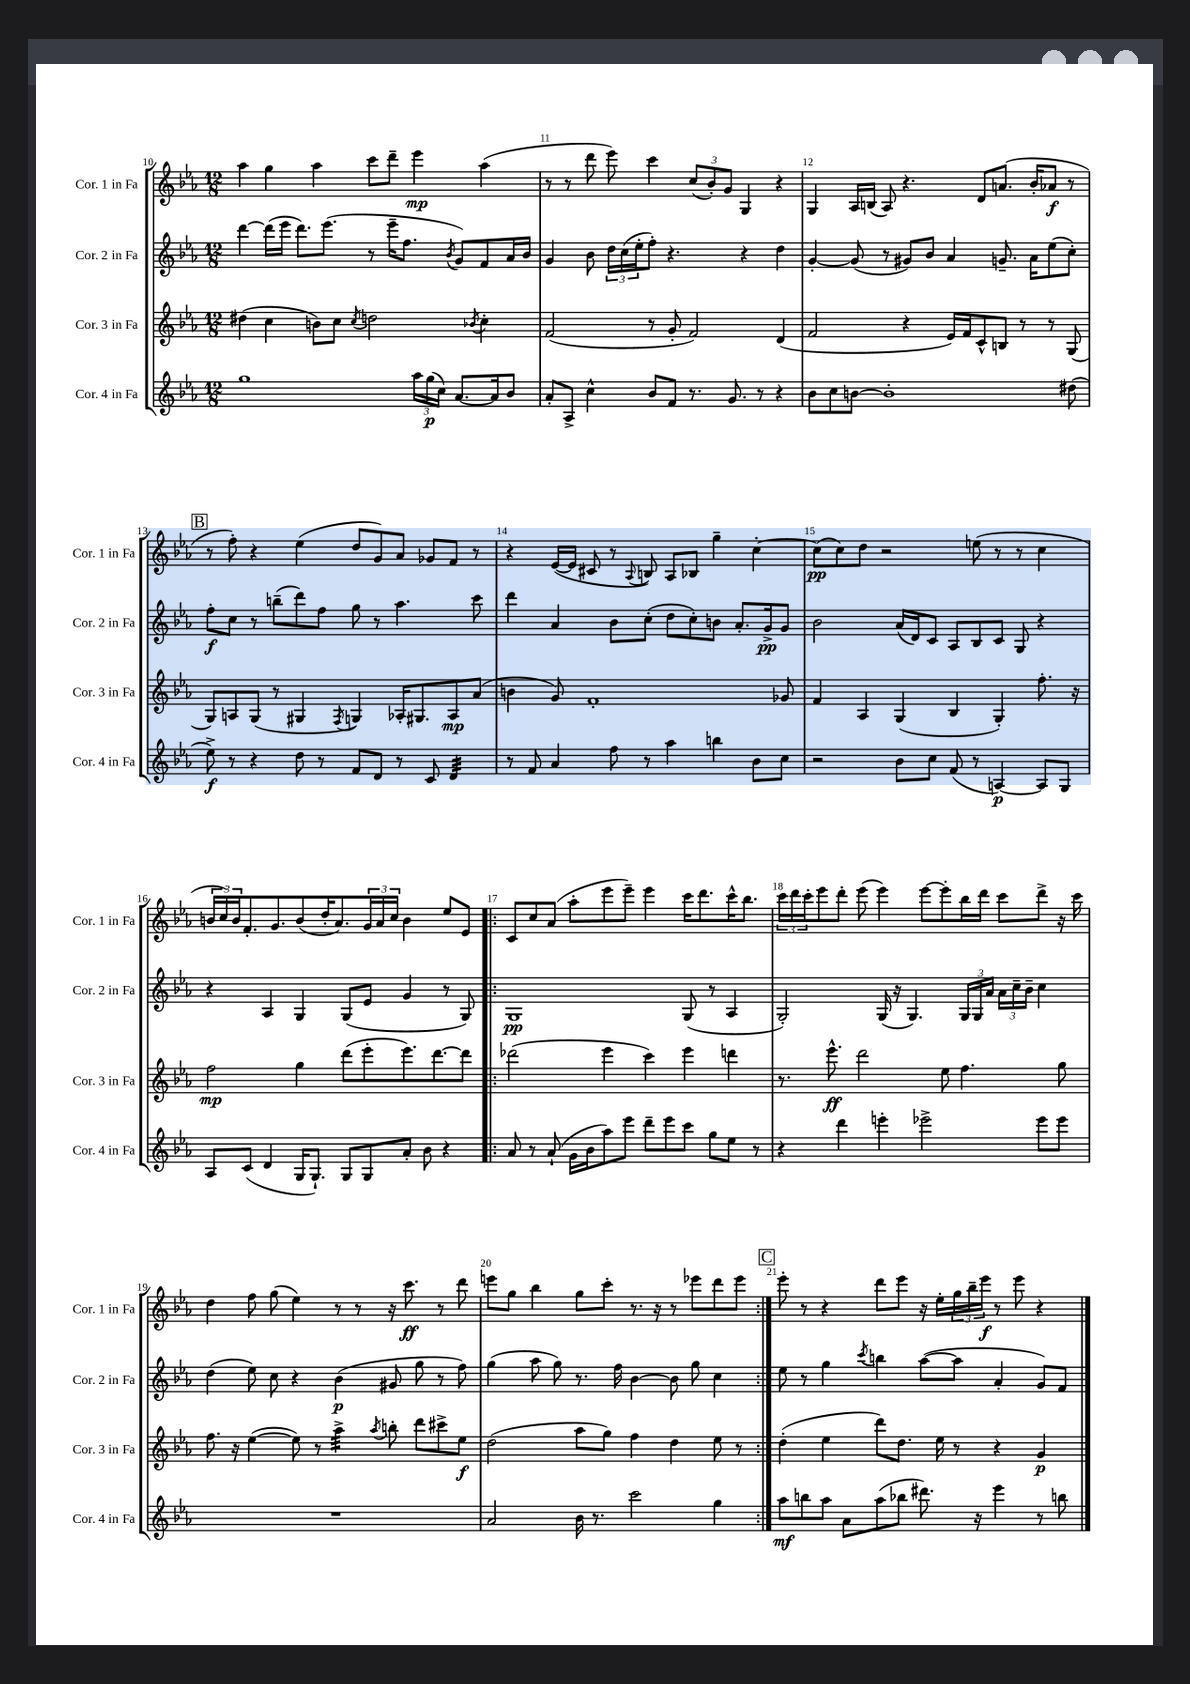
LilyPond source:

<<
\new StaffGroup <<
\new Staff = "s0" \with { instrumentName = "Cor. 1 in Fa" shortInstrumentName = "Cor. 1 in Fa" } {
    \clef treble \key ees \major \numericTimeSignature \time 12/8
    aes''4 g''4 aes''4 c'''8 d'''8-- ees'''4\mp aes''4( |
    r8 r8 d'''8 ees'''8) c'''4 \tuplet 3/2 { c''8( bes'8-.) g'8 } g4 r4 |
    g4 aes16 b16( aes8) r4. d'8 a'8.( bes'16-. aes'8\f r8 |
    \mark \markup { \box "B" } r8 f''8-.) r4 ees''4( d''8 g'8) aes'8 ges'8 f'8 r8 |
    r4 ees'16~( ees'16 cis'8 r8 \appoggiatura { aes8 } b8) aes8 bes8 g''4-- c''4~-. |
    c''8\pp( c''8) d''8 r2 e''8( r8 r8 c''4 |
    \tuplet 3/2 { b'16 c''16) b'16 } f'8.-. g'8. b'8( d''16-. aes'8.) \tuplet 3/2 { g'16 aes'16 c''16 } b'4 ees''8 ees'8 |
    \repeat volta 2 { c'8 c''8 aes'8( aes''8-. ees'''8 ees'''8--) ees'''4 c'''16 d'''8. c'''16-^ bes''8. |
    \tuplet 3/2 { c'''16 d'''16 c'''16-. } ees'''8 d'''8-. ees'''8( ees'''4) ees'''8~ ees'''8-. bes''16 d'''16 c'''8 d'''8-> r16 c'''16 |
    d''4 f''8 g''8( ees''4) r8 r8 r16 c'''8.\ff r8 d'''8 |
    e'''8 g''8 bes''4 g''8 c'''8-. r8. r16 r8 ees'''8 d'''8 ees'''8 | }
    \mark \markup { \box "C" } ees'''8-. r8 r4 d'''8 ees'''8 r16 ees''16-. \tuplet 3/2 { g''16 bes''16-- ees'''16\f } r8 ees'''8 r4 \bar "|." |
}
\new Staff = "s1" \with { instrumentName = "Cor. 2 in Fa" shortInstrumentName = "Cor. 2 in Fa" } {
    \clef treble \key ees \major \numericTimeSignature \time 12/8
    d'''4~ d'''16( ees'''16 d'''8.) ees'''8.( r8 ees'''16-- f''8. \acciaccatura { bes'8 } g'8) f'8 aes'16 bes'16 |
    g'4 bes'8 \tuplet 3/2 { d''16 c''16( ees''16-. } f''8-.) r4. r4 d''4 |
    g'4~-. g'8( r8 gis'8) bes'8 aes'4 g'8.-- aes'16 ees''8( c''8-.) |
    \mark \markup { \box "B" } f''8-.\f c''8 r8 b''8--( d'''8) f''8 g''8 r8 aes''4. c'''8 |
    d'''4 aes'4 bes'8 c''8-.( d''8 c''8-.) b'8 aes'8.-. g'16->\pp g'8 |
    bes'2 aes'16( d'16) c'8 aes8 bes8 c'8 g8 r4 |
    r4 aes4 g4 g8( ees'8 g'4 r8 g8) |
    \repeat volta 2 { g1\pp g8( r8 aes4 |
    g2-.) g16( r16 g4.) \tuplet 3/2 { g16 g16 aes'16 } \tuplet 3/2 { aes'16 c''16-- bes'16-- } c''4 |
    d''4( ees''8) c''8 r4 bes'4\p( gis'8 g''8 r8 f''8) |
    g''4( aes''8 g''8) r8. f''16 bes'4~ bes'8 g''8 c''4 | }
    \mark \markup { \box "C" } ees''8 r8 g''4 \acciaccatura { c'''8 } b''4 aes''8~( aes''8 aes'4-. g'8) f'8 \bar "|." |
}
\new Staff = "s2" \with { instrumentName = "Cor. 3 in Fa" shortInstrumentName = "Cor. 3 in Fa" } {
    \clef treble \key ees \major \numericTimeSignature \time 12/8
    dis''4( c''4 b'8) c''8 \acciaccatura { c''8 } d''2 \acciaccatura { bes'8 } c''4-. |
    f'2( r8 g'8-. f'2) d'4( |
    f'2 r4 ees'16) f'16 c'8-^ b8 r8 r8 g8( |
    \mark \markup { \box "B" } g8) a8 g8( r8 gis4 \acciaccatura { f8 } g4) aes16-. gis8. aes8\mp aes'8( |
    b'4 g'8) f'1-. ges'8 |
    f'4 aes4 g4( bes4 g4-.) f''8.-. r16 |
    f''2\mp g''4 d'''8( ees'''8-. ees'''8.) d'''8.~ d'''8 |
    \repeat volta 2 { des'''2( ees'''4 c'''4) ees'''4 d'''4 |
    r8. ees'''8.-^\ff d'''2 ees''8 f''4. g''8 |
    f''8. r16 ees''4~( ees''8) r8 aes''4:32-> \acciaccatura { aes''8 } b''8-. d'''8 cis'''8-> ees''8\f |
    d''2( aes''8 g''8) f''4 d''4 ees''8 r8 | }
    \mark \markup { \box "C" } d''4-.( ees''4 d'''8) d''8. ees''16 r8 r4 g'4\p \bar "|." |
}
\new Staff = "s3" \with { instrumentName = "Cor. 4 in Fa" shortInstrumentName = "Cor. 4 in Fa" } {
    \clef treble \key ees \major \numericTimeSignature \time 12/8
    g''1 \tuplet 3/2 { aes''16 g''16\p( c''16) } aes'8.~ aes'16 bes'8 |
    aes'8-. aes8-> c''4-^ bes'8 f'8 r8. g'8. r8 r4 |
    bes'8 c''8 b'8~ b'1-. dis''8( |
    \mark \markup { \box "B" } ees''8->\f) r8 r4 d''8 r8 f'8 d'8 r8 c'8 d'4:32 |
    r8 f'8 aes'4 f''8 r8 aes''4 b''4 bes'8 c''8 |
    r2 bes'8 c''8 f'8( r8 a4~\p) a8 g8 |
    aes8 c'8( d'4 g16 g8.-!) g8 g8 aes'8-. bes'8 r4 |
    \repeat volta 2 { aes'8 r8 aes'8-!( g'16 bes'16 aes''8) ees'''8 d'''8-- ees'''8 c'''8 g''8 ees''8 r8 |
    r4 d'''4 e'''4-. ees'''2-> ees'''8 ees'''8 |
    R1. |
    aes'2 bes'16 r8. c'''2 g''4 | }
    \mark \markup { \box "C" } aes''8\mf b''8 aes''8 aes'8 aes''8( bes''8 dis'''8.) r16 ees'''4 r8 b''8 \bar "|." |
}
>>
>>
\layout { \context { \Score currentBarNumber = #10 \override BarNumber.break-visibility = ##(#f #t #t) barNumberVisibility = #all-bar-numbers-visible } }
